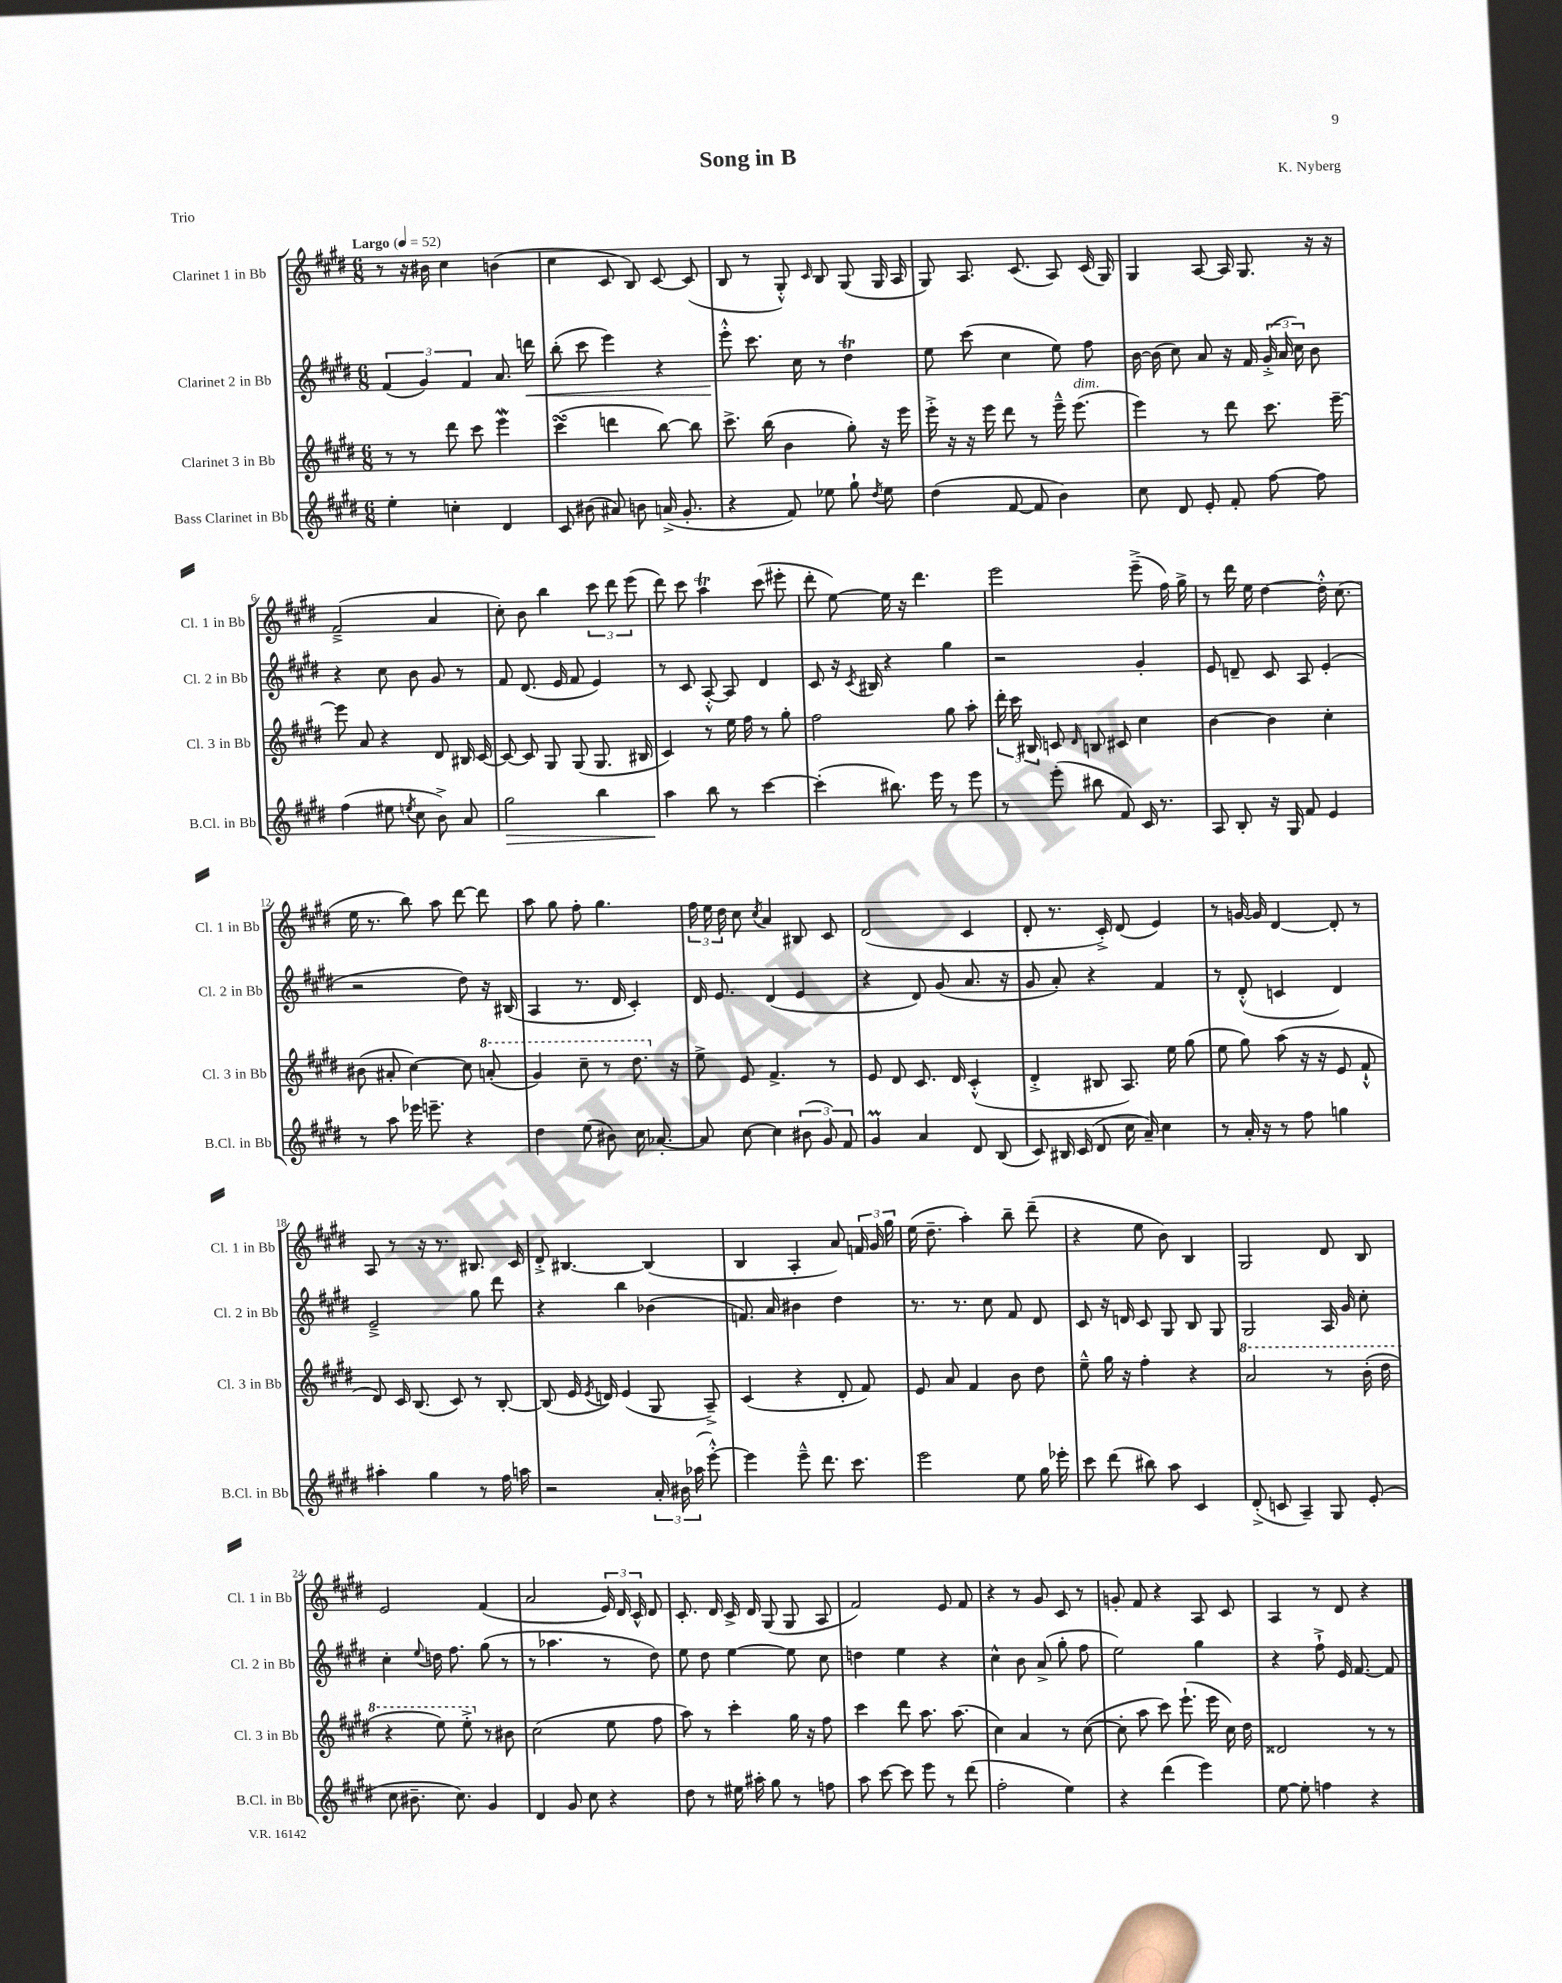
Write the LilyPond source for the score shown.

\header { title = "Song in B" composer = "K. Nyberg" piece = "Trio" }
<<
\new StaffGroup <<
\new Staff = "s0" \with { instrumentName = "Clarinet 1 in Bb" shortInstrumentName = "Cl. 1 in Bb" } {
    \clef treble \key e \major \numericTimeSignature \time 6/8 \tempo "Largo" 4 = 52
    \autoBeamOff r8 r16 bis'16 cis''4 b'4( |
    cis''4 cis'8 b8) cis'8~ cis'8( |
    b8 r8 gis8-.-^) \grace { cis'16 } b8 gis8( gis16 a16 |
    gis8) a8. cis'8.( a8) cis'16( gis16) |
    gis4 a8~ a16 gis8. r16 r16 |
    fis'2--->( a'4 |
    cis''8-.) b'8 b''4 \tuplet 3/2 { cis'''8 dis'''8 e'''8( } |
    dis'''8) cis'''8 a''4\trill cis'''8( eis'''8-. |
    dis'''8-. e''8~) e''16 r16 dis'''4. |
    e'''2 e'''8--->( fis''16) gis''16-> |
    r8 dis'''16 e''16 dis''4~ dis''16-.-^ cis''8.( |
    e''16 r8. b''8) a''8 dis'''8~ dis'''8 |
    a''8 gis''8 fis''8-. gis''4. |
    \tuplet 3/2 { fis''16 e''16 dis''16 } cis''8 \acciaccatura { cis''8 } a'4 bis8 cis'8 |
    dis'2( cis'4 |
    dis'8-. r8. cis'16-.->) dis'8( e'4) |
    r8 g'16~ g'16 dis'4~ dis'8-. r8 |
    a8 r8 r16 r8. bis8. cis'16 |
    dis'8-.-> bis4.~ bis4( |
    b4 a4-. a'8) \tuplet 3/2 { f'16 gis'16 gis''16 } |
    e''16( dis''8.-- a''4-.) b''8-- dis'''8--( |
    r4 e''8 b'8) b4 |
    gis2 dis'8 b8 |
    e'2 fis'4( |
    a'2 \tuplet 3/2 { e'16) dis'16 cis'16-^ } dis'8 |
    cis'8.-. dis'16 cis'16-> dis'16 gis8( gis8 a8 |
    fis'2) e'8 fis'8 |
    r4 r8 gis'8 cis'8 r8 |
    g'8-. fis'8 r4 a8 cis'8 |
    a4 r8 dis'8 r4 \bar "|." |
}
\new Staff = "s1" \with { instrumentName = "Clarinet 2 in Bb" shortInstrumentName = "Cl. 2 in Bb" } {
    \clef treble \key e \major \numericTimeSignature \time 6/8
    \autoBeamOff \tuplet 3/2 { fis'4( gis'4) fis'4 } a'8. d'''16\< |
    b''8-.( cis'''8 e'''4) r4 |
    e'''8-.-^\! cis'''8. cis''16 r8 dis''4\trill |
    e''8 cis'''8( cis''4 e''8) fis''8 |
    b'16~ b'16( cis''8) a'8 r16 fis'16 \tuplet 3/2 { gis'16-.->( a'16 cis''16) } b'8 |
    r4 cis''8 b'8 gis'8 r8 |
    fis'8 dis'8.( e'16 fis'8 e'4) |
    r8 cis'8 a8~-.-^ a8 dis'4 |
    cis'8 r16 \acciaccatura { cis'8 } bis16 r4 gis''4 |
    r2 gis'4-. |
    e'8 d'8-- cis'8 a8 e'4-.( |
    r2 dis''8) r16 bis16( |
    a4 r8. dis'16 cis'4-.) |
    dis'16 e'8. dis'4( e'4 |
    r4 dis'8) gis'8( a'8. r16 |
    gis'8 a'8-.) r4 fis'4 |
    r8 dis'8-.-^( c'4 dis'4) |
    e'2---> gis''8 dis'''8 |
    r4 b''4 bes'4( |
    f'8.) a'16 bis'4 dis''4 |
    r8. r8. cis''8 fis'8 dis'8 |
    cis'8 r16 d'16 cis'8 gis8 b8 gis8 |
    gis2 a16 gis'16 cis''8-. |
    cis''4-. \appoggiatura { e''8 } d''16 fis''8. gis''8( r8 |
    r8 aes''4. r8 dis''8) |
    e''8 dis''8 e''4~ e''8 cis''8 |
    d''4 e''4 r4 |
    cis''4-^ b'8 a'8->( gis''8-. fis''8 |
    e''2) gis''4 |
    r4 fis''8-!-> e'16 fis'8.~ fis'8 \bar "|." |
}
\new Staff = "s2" \with { instrumentName = "Clarinet 3 in Bb" shortInstrumentName = "Cl. 3 in Bb" } {
    \clef treble \key e \major \numericTimeSignature \time 6/8
    \autoBeamOff r8 r8 dis'''8 cis'''8 e'''4\mordent |
    cis'''4\turn( d'''4 b''8~) b''8 |
    cis'''8.-> b''16( b'4 gis''8-.) r16 e'''16 |
    e'''16-.-> r16 r16 e'''16 dis'''8 r8 e'''16---^ e'''8.^\markup { \italic "dim." }( |
    e'''4) r8 dis'''8 cis'''8. e'''16~-- |
    e'''8 a'8 r4 dis'8 bis16 cis'16~ |
    cis'8~ cis'8 gis8 gis8( gis8. bis16 |
    cis'4) r8 e''16 fis''16 r8 gis''8-. |
    fis''2 gis''8 a''8-. |
    \tuplet 3/2 { dis'''16-. cis'''16 bis16 } c'8 \grace { dis'16 } b8 cis'8 cis''4 |
    b'4~ b'4 cis''4-. |
    bis'8( ais'8-. cis''4~) cis''8 \ottava #1 a''!8-.( |
    gis''4) cis'''8-- r8 dis'''8. \ottava #0 r16 |
    e''8-> e'8 fis'4.-> r8 |
    e'8 dis'8 cis'8. dis'16 cis'4-.-^( |
    dis'4-.-> bis8 a8.) e''16 gis''8( |
    e''8 gis''8) a''8( r16 r16 e'8 fis'8-!-^ |
    dis'8) cis'16 b8.( cis'8) r8 b8~-. |
    b8( e'16 \acciaccatura { e'8 } d'16) e'4( gis8 a8--->) |
    cis'4( r4 dis'8-. fis'8) |
    e'8 a'8 fis'4 b'8 dis''8 |
    e''8---^ gis''16 r16 fis''4-. r4 |
    \ottava #1 a''2 r8 b''16-.( dis'''16 |
    r4 e'''8) e'''8-.-> \ottava #0 r8 bis'8 |
    cis''2( e''8 fis''8 |
    a''8) r8 cis'''4-. gis''16 r16 fis''8 |
    cis'''4 dis'''8 a''8. a''8.( |
    cis''4) a'4 r8 cis''8~( |
    cis''8-. a''8 cis'''8) e'''8.-!( e'''16 cis''16) dis''16 |
    disis'2 r8 r8 \bar "|." |
}
\new Staff = "s3" \with { instrumentName = "Bass Clarinet in Bb" shortInstrumentName = "B.Cl. in Bb" } {
    \clef treble \key e \major \numericTimeSignature \time 6/8
    \autoBeamOff e''4-. c''4-. dis'4 |
    cis'8 bis'8( ais'8) b'8 a'16->( gis'8.-. |
    r4 fis'8) ees''8 gis''8-! \acciaccatura { dis''8 } ees''8 |
    dis''4( fis'8~ fis'8 b'4) |
    cis''8 dis'8 e'8-. fis'8-. fis''8~ fis''8 |
    fis''4( eis''8 \acciaccatura { e''8 } cis''8 b'8->) a'8 |
    gis''2\> b''4 |
    a''4\! b''8 r8 cis'''4~ |
    cis'''4-.( bis''8.) e'''16 r8 e'''8 |
    r8 e'''8-.( bis''8 fis'8) cis'16 r8. |
    a8 b8-. r16 gis16 fis'8 e'4 |
    r8 a''8 ees'''16 e'''8.-- r4 |
    dis''4 e''8( bis'8) cis''16 aes'8.~-. |
    aes'8 cis''8~ cis''4 \tuplet 3/2 { bis'8( gis'8) fis'8 } |
    gis'4\prall a'4 dis'8 b8( |
    cis'8) bis16 cis'16( dis'8 cis''16 a'16--) cis''4 |
    r8 a'16-. r16 r8 fis''8 g''4 |
    ais''4-. gis''4 r8 fis''16 a''16 |
    r2 \tuplet 3/2 { a'16-. bis'16 aes''16( } e'''8~-.-^) |
    e'''4 e'''8---^ dis'''8. cis'''8. |
    e'''2 e''8 gis''16 ees'''16-. |
    cis'''8 dis'''8( bis''8) a''8 cis'4 |
    dis'8-.->( c'8 a4--) gis8 e'8-.( |
    cis''8 bis'8.-- cis''8.) gis'4 |
    dis'4 gis'8 cis''8 r4 |
    dis''8 r8 eis''16 ais''16-. gis''8 r8 f''8 |
    a''8 cis'''8~ cis'''8 e'''8 r8 dis'''8( |
    fis''2-. e''4) |
    r4 dis'''4( e'''4) |
    e''8~ e''8-. f''4 r4 \bar "|." |
}
>>
>>
